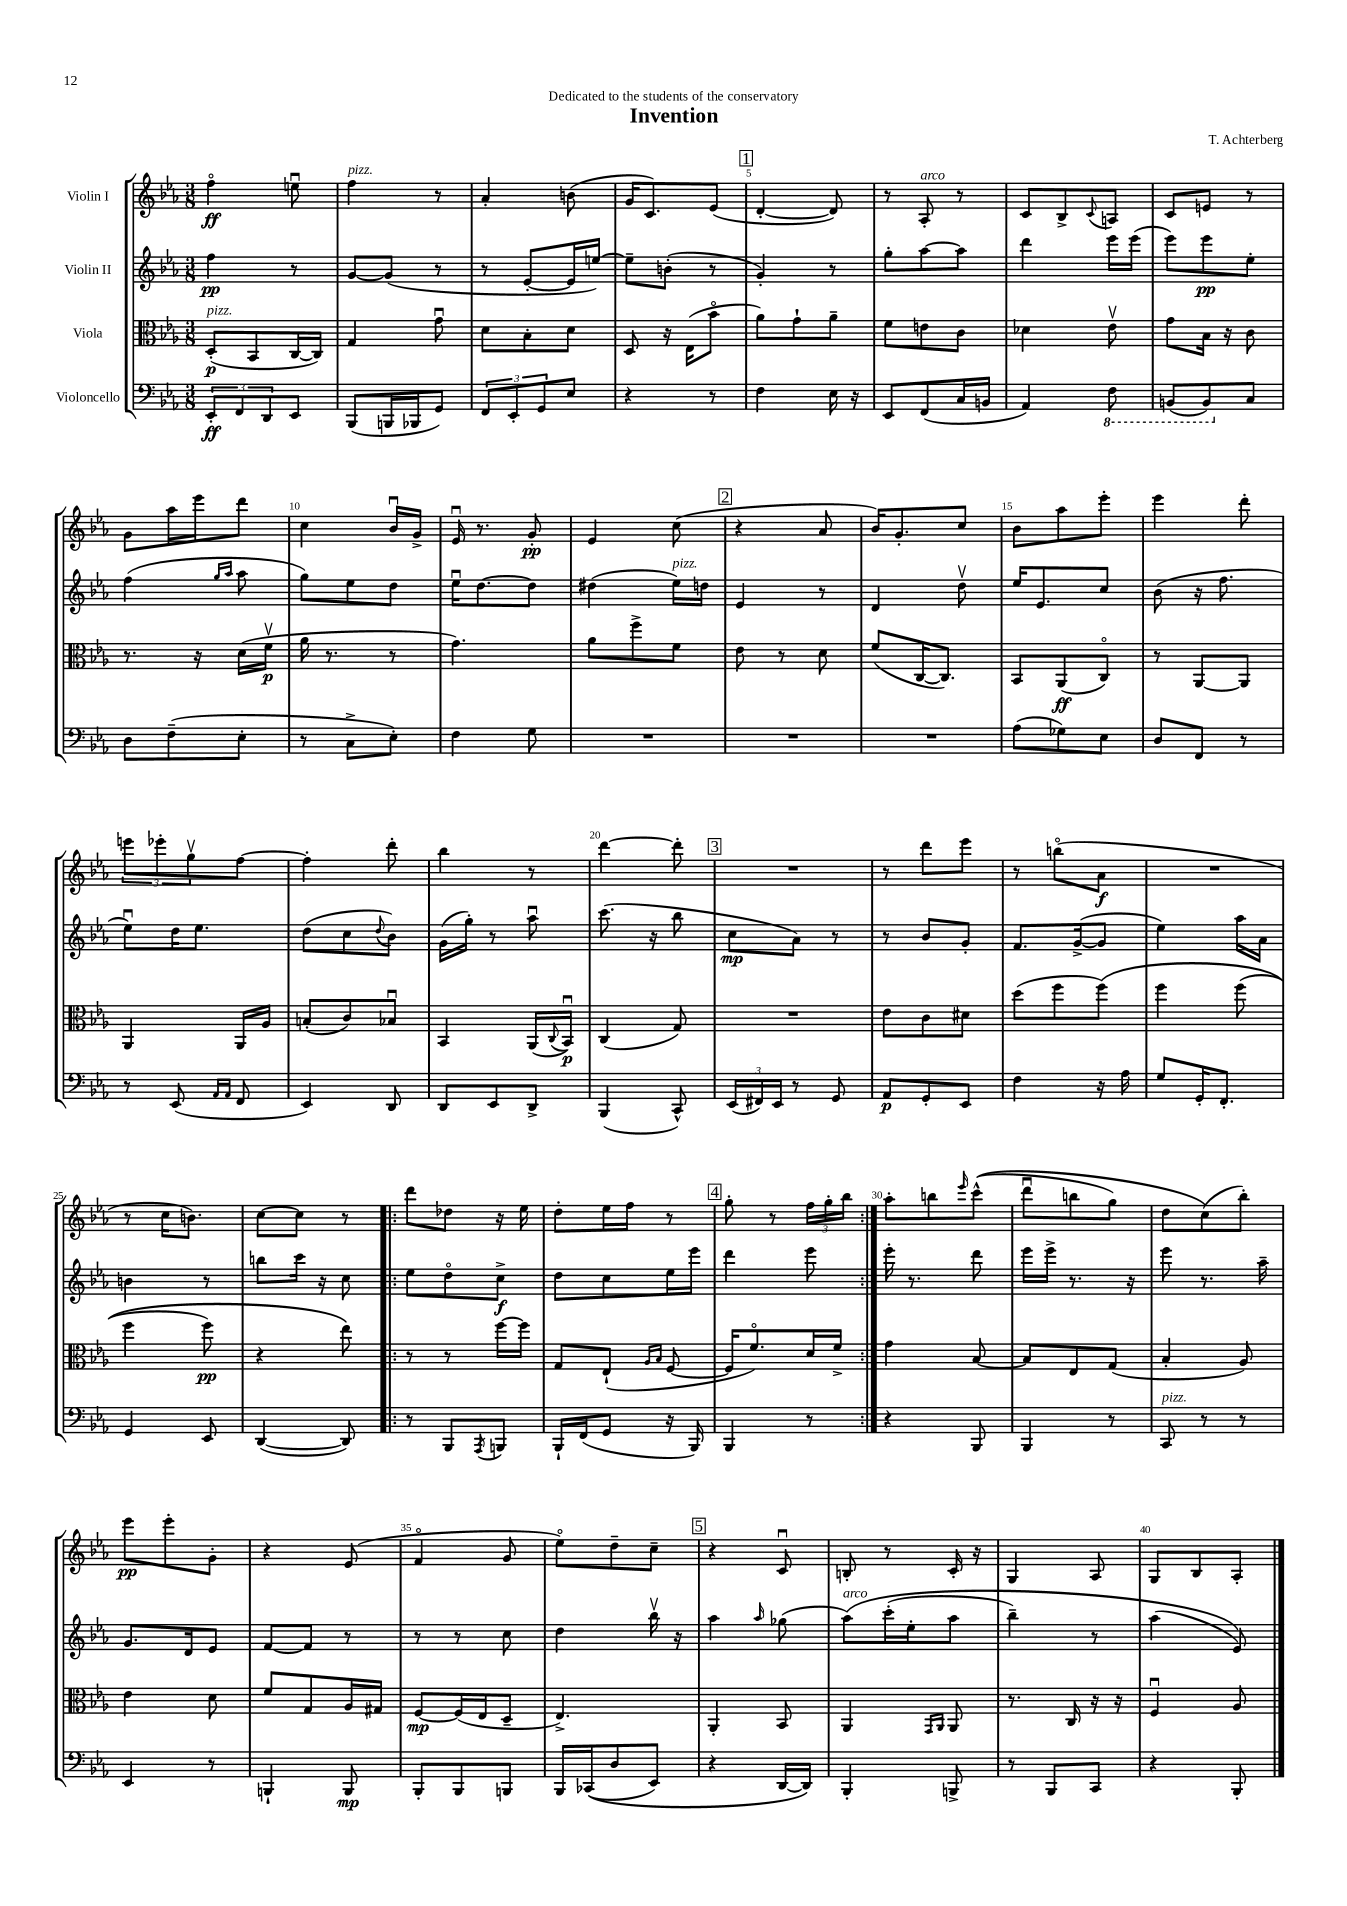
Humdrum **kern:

**kern	**kern	**kern	**kern
*staff4	*staff3	*staff2	*staff1
*clefF4	*clefC3	*clefG2	*clefG2
*k[b-e-a-]	*k[b-e-a-]	*k[b-e-a-]	*k[b-e-a-]
*M3/8	*M3/8	*M3/8	*M3/8
12EE-'	(8D'	4ff	4ffo
12FF	.	.	.
.	8BB-	.	.
12DD	.	.	.
8EE-	[16C	8r	8eeu
.	16C])	.	.
=	=	=	=
(8BBB-	4G	[8g	4ff
16BBB	.	(8g]	.
16BBB-	.	.	.
8GG)	8gu	8r	8r
=	=	=	=
12FF	8d	8r	4a-'
12EE-'	.	.	.
.	8B-'	[8e-'	.
12GG	.	.	.
8E-	8d	16e-]	(8b
.	.	[16ee)	.
=	=	=	=
4r	8D	8ee~]	16g
.	.	.	8.c)
.	16r	(8b'	.
.	(16E-	.	.
8r	8b-o	8r	(8e-
=	=	=	=
4F	8a-)	4g')	[4d'
.	8g`	.	.
16E-	8a-~	8r	8d])
16r	.	.	.
=	=	=	=
8EE-	8f	8gg'	8r
(8FF	8e	[8aa-	8A-'
16C	8c	8aa-]	8r
16BB	.	.	.
=	=	=	=
4AA-)	4d-	4ddd	8c
.	.	.	8B-^
.	.	.	8qqc
8FF	8e-v	16eee-	8A
.	.	(16eee-	.
=	=	=	=
(8BBB	8g	8eee-)	8c
8BBB)	16B-	8eee-	8e
.	16r	.	.
8C	8c	8ee-'	8r
=	=	=	=
8D	8.r	(4ff	8g
(8F~	.	.	16aa-
.	16r	.	16eee-
.	.	16qqgg	.
.	.	16qqaa-	.
8E-'	(16d	8aa-	8ddd
.	16fv	.	.
=	=	=	=
8r	16a-	8gg)	4cc
.	8.r	.	.
8C^	.	8ee-	.
8E-')	8r	8dd	16b-u
.	.	.	16g^
=	=	=	=
4F	4.g)	16ee-u	16e-u
.	.	[8.dd	8.r
8G	.	8dd]	8g'
=	=	=	=
4.r	8a-	(4dd#	4e-
.	8ff^	.	.
.	8f	16ee-)	(8cc
.	.	16dd	.
=	=	=	=
4.r	8e-	4e-	4r
.	8r	.	.
.	8d	8r	8a-
=	=	=	=
4.r	(8f	4d	16b-)
.	.	.	8.g'
.	[16C	.	.
.	8.C])	.	.
.	.	8ddv	8cc
=	=	=	=
(8A-	8BB-	16ee-	8b-
.	.	8.e-	.
8G-)	(8AA-	.	8aa-
8E-	8Co)	8cc	8eee-'
=	=	=	=
8D	8r	(8b-	4eee-
8FF	[8AA-	16r	.
.	.	8.ff	.
8r	8AA-]	.	8ddd'
=	=	=	=
8r	4AA-	8ee-u)	12eee
.	.	.	12eee-'
(8EE-	.	16dd	.
.	.	.	12ggv
.	.	8.ee-	.
16qqAA-	.	.	.
16qqAA-	.	.	.
8FF	16AA-	.	[8ff
.	16A-	.	.
=	=	=	=
4EE-)	(8B'	(8dd	4ff']
.	8c)	8cc	.
.	.	8qqdd	.
8DD	8B-u	8b-)	8ddd'
=	=	=	=
8DD	4BB-	(16g	4bb-
.	.	16gg')	.
8EE-	.	8r	.
8DD^	(16AA-	8aa-u	8r
.	8qqC	.	.
.	16BB-u)	.	.
=	=	=	=
(4BBB-	(4C	(8.ccc	[4ddd
.	.	16r	.
8CC^^)	8G)	8bb-	8ddd']
=	=	=	=
(24EE-	4.r	8cc	4.r
24FF#)	.	.	.
24EE-	.	.	.
8r	.	8a-)	.
8GG	.	8r	.
=	=	=	=
8AA-	8e-	8r	8r
8GG'	8c	8b-	8ddd
8EE-	8d#	8g'	8eee-
=	=	=	=
4F	(8dd	8.f	8r
.	8ff	.	(8bbo
.	.	([16g^	.
16r	&(8ff)	8g]	8a-
16A-	.	.	.
=	=	=	=
8G	4ff	4ee-)	4.r
16GG'	.	.	.
8.FF'	.	.	.
.	(8ff	16aa-	.
.	.	16a-	.
=	=	=	=
4GG	4ff	4b	8r
.	.	.	16cc
.	.	.	8.b)
8EE-	8ff)	8r	.
=	=	=	=
([4DD	4r	8bb	[8cc
.	.	16ccc	8cc]
.	.	16r	.
8DD])	8ee-&)	8cc	8r
=!|:	=!|:	=!|:	=!|:
8r	8r	8ee-	8ddd
8BBB-	8r	8ddo	8dd-
8qAAA-	.	.	.
8BBB	[16ff	8cc^	16r
.	16ff]	.	16ee-
=	=	=	=
16BBB-`	8G	8dd	8dd'
(16FF	.	.	.
8GG	(8E-`	8cc	16ee-
.	.	.	16ff
.	16qqA-	.	.
.	16qqB-	.	.
16r	[8F	16ee-	8r
16BBB-)	.	16eee-	.
=	=	=	=
4BBB-	16F]	4ddd	8gg'
.	8.fo)	.	.
.	.	.	8r
8r	16d	8eee-	24ff
.	.	.	24gg'
.	16f^	.	.
.	.	.	24bb-
=:|!	=:|!	=:|!	=:|!
4r	4g	16eee-'	8aa-'
.	.	8.r	.
.	.	.	8bb
.	.	.	16qqeee-
8BBB-	[8B-	8ddd	&((8ccc^^
=	=	=	=
4BBB-	8B-]	16eee-	8dddu
.	.	16eee-^	.
.	8E-	8.r	8bb
8r	(8G	.	8gg)
.	.	16r	.
=	=	=	=
8CC	4B-'	8eee-	8dd
8r	.	8.r	(8cc&)
8r	8A-)	.	8bb-')
.	.	16aa-~	.
=	=	=	=
4EE-	4e-	8.g	8eee-
.	.	.	8eee-'
.	.	16d	.
8r	8d	8e-	8g'
=	=	=	=
4BBB`	8f	[8f	4r
.	8G	8f]	.
8BBB	16A-	8r	(8e-
.	16G#	.	.
=	=	=	=
8BBB-'	[8F	8r	4fo
8BBB-	(16F]	8r	.
.	16E-	.	.
8BBB	8D~	8cc	8g
=	=	=	=
16BBB-	4.E-^)	4dd	8ee-o)
&((16CC-	.	.	.
8D	.	.	8dd~
8EE-)	.	16bb-v	8cc~
.	.	16r	.
=	=	=	=
4r	4AA-'	4aa-	4r
.	.	16qqaa-	.
[16DD	8BB-	(8gg-	8cu
16DD]&)	.	.	.
=	=	=	=
4BBB-'	4AA-	&(8aa-)	8B'
.	.	(16ccc'	8r
.	.	16ee-'	.
.	16qqGG	.	.
.	16qqAA-	.	.
8BBB^	8AA-	8aa-	16c'
.	.	.	16r
=	=	=	=
8r	8.r	4bb-~)	4G
8BBB-	.	.	.
.	16C	.	.
8CC	16r	8r	8A-
.	16r	.	.
=	=	=	=
4r	4Fu	(4aa-	8G
.	.	.	8B-
8BBB-'	8A-	8e-)&)	8A-'
==	==	==	==
*-	*-	*-	*-
